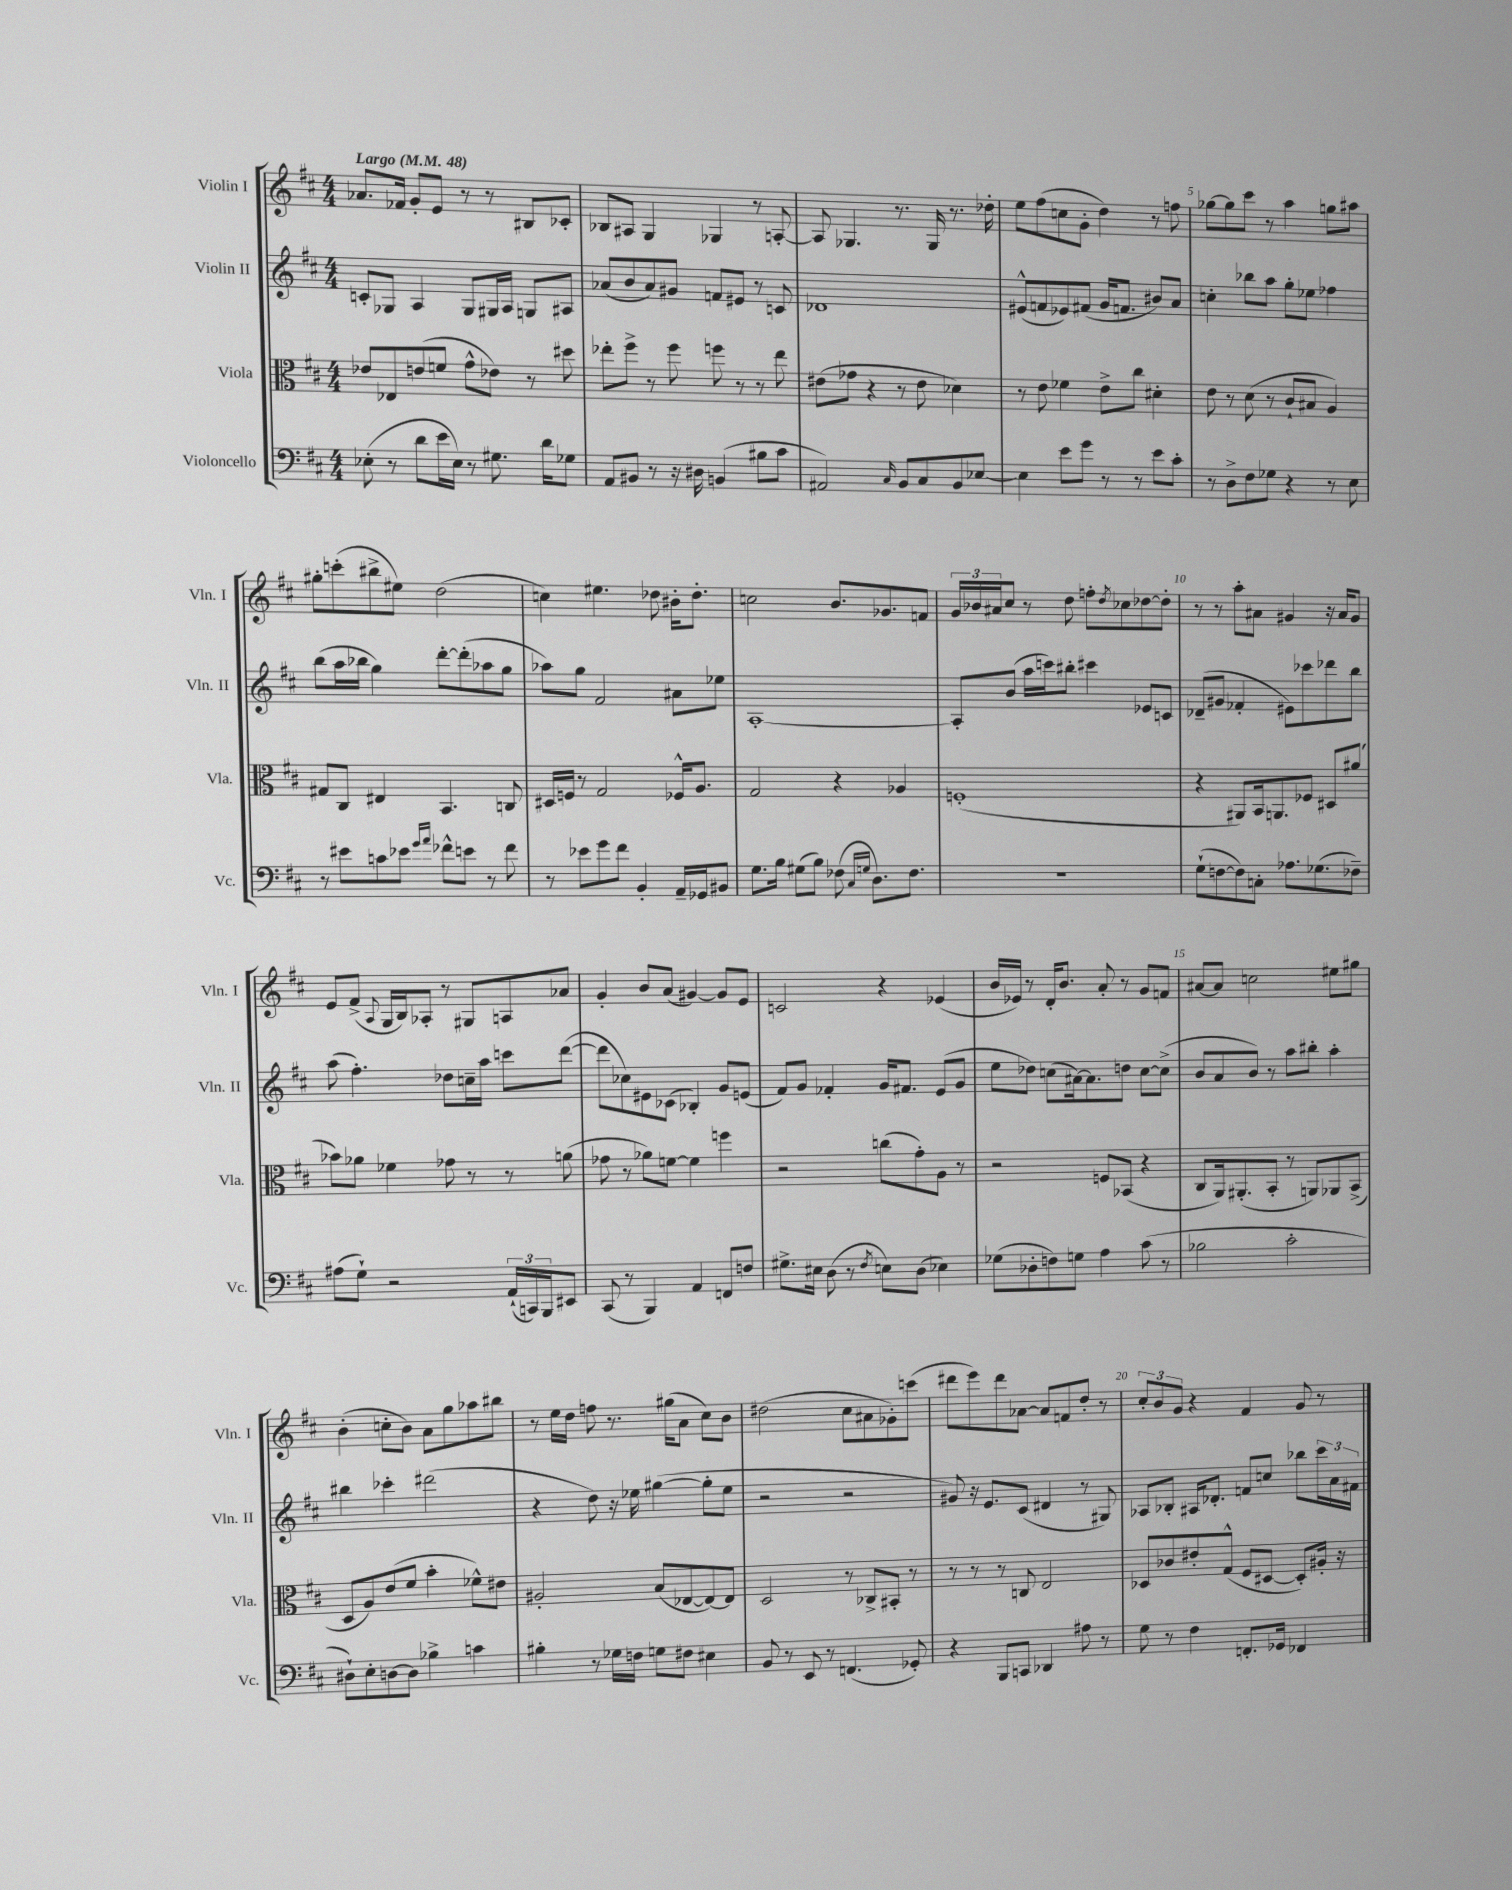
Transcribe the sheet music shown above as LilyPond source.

<<
\new StaffGroup <<
\new Staff = "s0" \with { instrumentName = "Violin I" shortInstrumentName = "Vln. I" } {
    \clef treble \key d \major \numericTimeSignature \time 4/4 \tempo "Largo" 4 = 48
    aes'8. fes'16 g'8-. e'8 r8 r8 bis8 ces'8-. |
    bes8 ais8 g4 ges4 r8 a8~-. |
    a8 ges4. r8. ges16 r8. des''16-. |
    e''8 fis''8( c''8 g'8-. d''4) r8 f''8 |
    ges''8~ ges''8 cis'''8 r8 a''4 g''8 ais''8 |
    gis''8-. c'''8-.( bis''8-> eis''8) d''2( |
    c''4) eis''4. des''8 bis'16-. des''8.-. |
    c''2 b'8. ges'8. f'8 |
    \tuplet 3/2 { g'16 bes'16 ais'16 } cis''8 r8 d''8 f''8-. \acciaccatura { d''8 } ces''8 des''8~ des''8-. |
    r8 r8 a''8-. ais'8 gis'4 r16 ais'16 gis'8 |
    e'8 fis'8->( \appoggiatura { a8 } g16 b16) aes8-. r8 gis8 a8 aes'8 |
    g'4-. b'8 a'8( gis'4~) gis'8 e'8 |
    c'2 r4 ees'4( |
    b'16 ees'16) r8 d'16-. b'8. a'8-. r8 g'8 f'8 |
    ais'8~ ais'8 c''2 eis''8 gis''8 |
    b'4-.( c''8-. b'8) a'8 g''8 aes''8 bis''8 |
    r8 e''16 d''16 f''8 r8. gis''16( a'8 cis''8) b'8 |
    dis''2( cis''8 ais'8 ges'8-.) c'''8( |
    dis'''8 e'''8) dis'''8 aes'8~ aes'8 f'8 d''8-. r8 |
    \tuplet 3/2 { cis''8-. b'8 g'8 } r4 fis'4 g'8 r8 \bar "|." |
}
\new Staff = "s1" \with { instrumentName = "Violin II" shortInstrumentName = "Vln. II" } {
    \clef treble \key d \major \numericTimeSignature \time 4/4
    c'8-. ges8 a4 ges8 gis16 a16 g8 ais8 |
    aes'8( b'8 aes'8) gis'8 f'8 eis'8 r8 c'8 |
    des'1 |
    eis'8-^( f'8 ees'8) fis'8( g'16 f'8. bis'8) a'8 |
    c''4-. bes''8 a''8 g''8-. ees''8 fes''4 |
    b''8( a''16 bes''16 g''4) d'''8~-. d'''8-.( aes''8 g''8 |
    aes''8) g''8 fis'2 ais'8 ees''8 |
    a1~-. |
    a8-. b'8( a''16 c'''16) bis''8-. cis'''4 ees'8 c'8 |
    des'8--( gis'8 fes'4-. eis'8) ces'''8 des'''8 b''8 |
    a''8( fis''4.-.) des''8 c''16-- a''16 c'''8 d'''8~( |
    d'''8 ces''8) eis'8 ces'8( bes4-.) g'8 e'8( |
    fis'8) g'8 fes'4-. g'16 fis'8. e'8( g'8 |
    e''8 des''8) c''8( ais'16~) ais'8. d''8 c''8~ c''8->( |
    b'8 a'8 b'8) r8 a''8 bis''8-. a''4-. |
    bis''4 ces'''4-. dis'''2( |
    r4 d''8) r16 ees''16 gis''4~( gis''8-. ees''8 |
    r2 r2 |
    gis'8) r16 e'8. cis'8( dis'4 r8 gis8) |
    aes8 bes8-. ais16 des'8.-. f'8 c''8 bes''8 \tuplet 3/2 { cis'''16 a'16 fis'16 } \bar "|." |
}
\new Staff = "s2" \with { instrumentName = "Viola" shortInstrumentName = "Vla." } {
    \clef alto \key d \major \numericTimeSignature \time 4/4
    ees'8 ees8 e'8( f'8 g'8-^ ees'8) r8 dis''8 |
    ees''8-. fis''8-> r8 fis''8 f''8 r8 r8 ees''8 |
    eis'8( ges'8 r4 r8 eis'8 des'4) |
    r8 e'8 fes'4 e'8-> cis''8 dis'4-. |
    e'8 r8 d'8( r8 cis'8-! bis8 a4) |
    gis8 cis8 eis4 b,4. c8 |
    dis16 f16 r8 g2 fes16-^ a8. |
    g2 r4 aes4 |
    f1-.( |
    r4 ais,8) b,16 a,8. fes8 dis8 ais'8( |
    bes'8) aes'8 fes'4 ges'8 r8 r8 a'8( |
    ges'8 r8 aes'8) f'8~ f'4 f''4 |
    r2 c''8( g'8-.) a8 r8 |
    r2 f8 bes,8( r4 |
    cis8 a,16) ais,8.-.( b,8-. r8 a,8) aes,8 b,8->( |
    d8 a8) e'8( fis'8 b'4-. fes'8-^) eis'8 |
    ais2-. b8( ees8~ ees8~) ees8 |
    d2 r8 ces8-> bis,8-. r8 |
    r8 r8 r8 c8 e2 |
    des8 ces'8 eis'8-. g8-^( fis8 dis8~ dis8-.) ais16-. r16 \bar "|." |
}
\new Staff = "s3" \with { instrumentName = "Violoncello" shortInstrumentName = "Vc." } {
    \clef bass \key d \major \numericTimeSignature \time 4/4
    ees8-.( r8 d'8 e'16 ees16) r8 gis8. d'16 ges8 |
    a,8 bis,8 r8 r16 dis16 b,4( bis8 cis'8 |
    ais,2) \grace { cis16 } b,8 cis8 b,8 ees8~ |
    ees4 e'8 g'8 r8 r8 e'8 cis'8-. |
    r8 d8-> fis8 ges8 r4 r8 e8 |
    r8 eis'8 c'8 ees'8 \grace { g'16 a'16 } fes'8-^ e'8 r8 fes'8 |
    r8 ees'8 g'8 fis'8 b,4-. a,16-- ges,16 bis,8 |
    g8. b16 gis8( b8) fes8( \grace { cis16 g16 } d8.) fes8. |
    r1 |
    g8-!( f8~ f8) c8-. aes8. ges8.( fes8--) |
    ais8( g8-!) r2 \tuplet 3/2 { a,16-!( c,16) b,,16 } eis,8 |
    cis,8( r8 b,,4) a,4 f,8 f8 |
    gis8.-> eis16 d8( r8 \acciaccatura { fis8 } e8) d8( ees4) |
    ges8( des8-. f8) g8 a4 cis'8( r8 |
    bes2 cis'2-. |
    dis8-!) e8-. d8~ d8 bes4-> c'4 |
    bis4-. r8 ges16 f16 g8 fis8 eis4 |
    b,8 r8 e,8 r8 f,4.( ges,8-.) |
    r4 b,,8 c,8 des,4 ais8 r8 |
    g8 r8 fis4 f,8.-. ges,16 fes,4 \bar "|." |
}
>>
>>
\layout { \context { \Score \override BarNumber.break-visibility = ##(#f #t #t) barNumberVisibility = #(every-nth-bar-number-visible 5) } }
